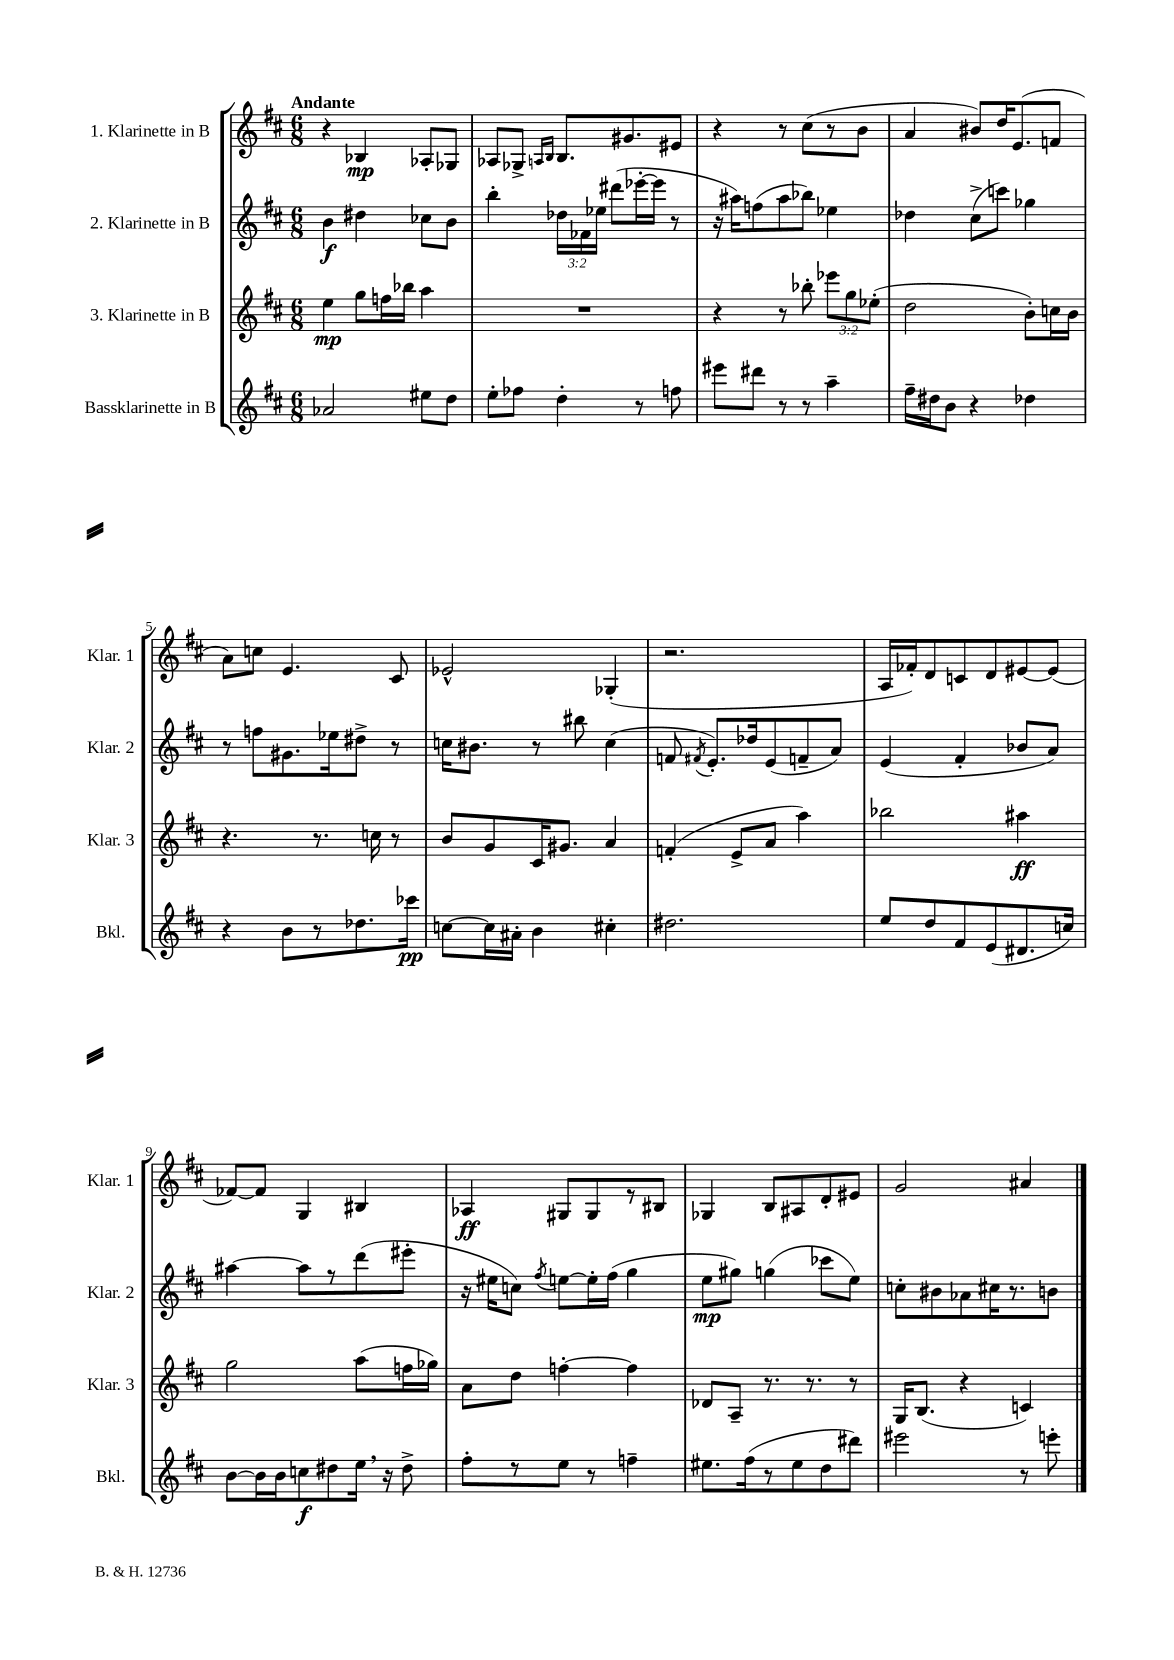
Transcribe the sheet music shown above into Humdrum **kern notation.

**kern	**kern	**kern	**kern
*staff4	*staff3	*staff2	*staff1
*clefG2	*clefG2	*clefG2	*clefG2
*k[f#c#]	*k[f#c#]	*k[f#c#]	*k[f#c#]
*M6/8	*M6/8	*M6/8	*M6/8
2a-	4ee	4b	4r
.	8gg	4dd#	4B-
.	16ff	.	.
.	16bb-	.	.
8ee#	4aa	8cc-	8A-'
8dd	.	8b	8G-
=	=	=	=
8ee'	2.r	4bb'	8A-
8ff-	.	.	8G-^
.	.	.	16qqA
.	.	.	16qqB
4dd'	.	24dd-	8.B
.	.	24f-	.
.	.	24ee-	.
.	.	(8ddd#	.
.	.	.	8.g#
8r	.	[16eee-'	.
.	.	16eee-]	.
8ff	.	8r	8e#
=	=	=	=
8eee#	4r	16r	4r
.	.	16aa#)	.
8ddd#	.	(8ff	.
8r	8r	8aa#	8r
8r	8bb-'	8bb-)	(8cc#
4aa~	12eee-	4ee-	8r
.	12gg	.	.
.	.	.	8b
.	(12ee-'	.	.
=	=	=	=
16ff#~	2dd	4dd-	4a
16dd#	.	.	.
8b	.	.	.
4r	.	(8cc#^	8b#)
.	.	8ccc)	16dd
.	.	.	(8.e
4dd-	8b')	4gg-	.
.	16cc	.	8f
.	16b	.	.
=	=	=	=
4r	4.r	8r	8a)
.	.	8ff	8cc
8b	.	8.g#	4.e
8r	8.r	.	.
.	.	16ee-	.
8.dd-	.	8dd#^	.
.	16cc	.	.
.	8r	8r	8c#
16ccc-	.	.	.
=	=	=	=
[8cc	8b	16cc	2e-^^
.	.	8.b#	.
16cc]	8g	.	.
16a#'	.	.	.
4b	16c#	8r	.
.	8.g#	.	.
.	.	8bb#	.
4cc#'	4a	(4cc	(4G-'
=	=	=	=
2.dd#	(4f'	8f	2.r
.	.	8qf#	.
.	.	8.e')	.
.	8e^	.	.
.	.	16dd-	.
.	8a	(8e	.
.	4aa)	8f~	.
.	.	8a)	.
=	=	=	=
8ee	2bb-	(4e	16A
.	.	.	16f-')
8dd	.	.	8d
8f#	.	4f#'	8c
(8e	.	.	8d
8.d#	4aa#	8b-	[8e#
.	.	8a)	(8e#]
16cc)	.	.	.
=	=	=	=
[8b	2gg	[4aa#	[8f-)
16b]	.	.	8f-]
16b	.	.	.
8cc	.	8aa#]	4G
8dd#	.	8r	.
16ee	(8aa	(8ddd	4B#
16r	.	.	.
8dd#^	16ff	8eee#'	.
.	16gg-)	.	.
=	=	=	=
8ff#'	8a	16r	4A-
.	.	16ee#	.
8r	8dd	8cc)	.
.	.	8qff#	.
8ee	[4ff'	[8ee	8G#
8r	.	16ee']	8G#
.	.	(16ff#	.
4ff~	4ff]	4gg	8r
.	.	.	8B#
=	=	=	=
8.ee#	8d-	8ee	4G-
.	8A~	8gg#)	.
(16ff#	.	.	.
8r	8.r	(4gg	8B
8ee#	.	.	8A#
.	8.r	.	.
8dd	.	8ccc-	8d'
8ddd#)	8r	8ee)	8e#
=	=	=	=
2eee#	16G	8cc'	2g
.	(8.B	.	.
.	.	8b#	.
.	4r	8a-	.
.	.	16cc#	.
.	.	8.r	.
8r	4c)	.	4a#
8eee'	.	8b	.
==	==	==	==
*-	*-	*-	*-
